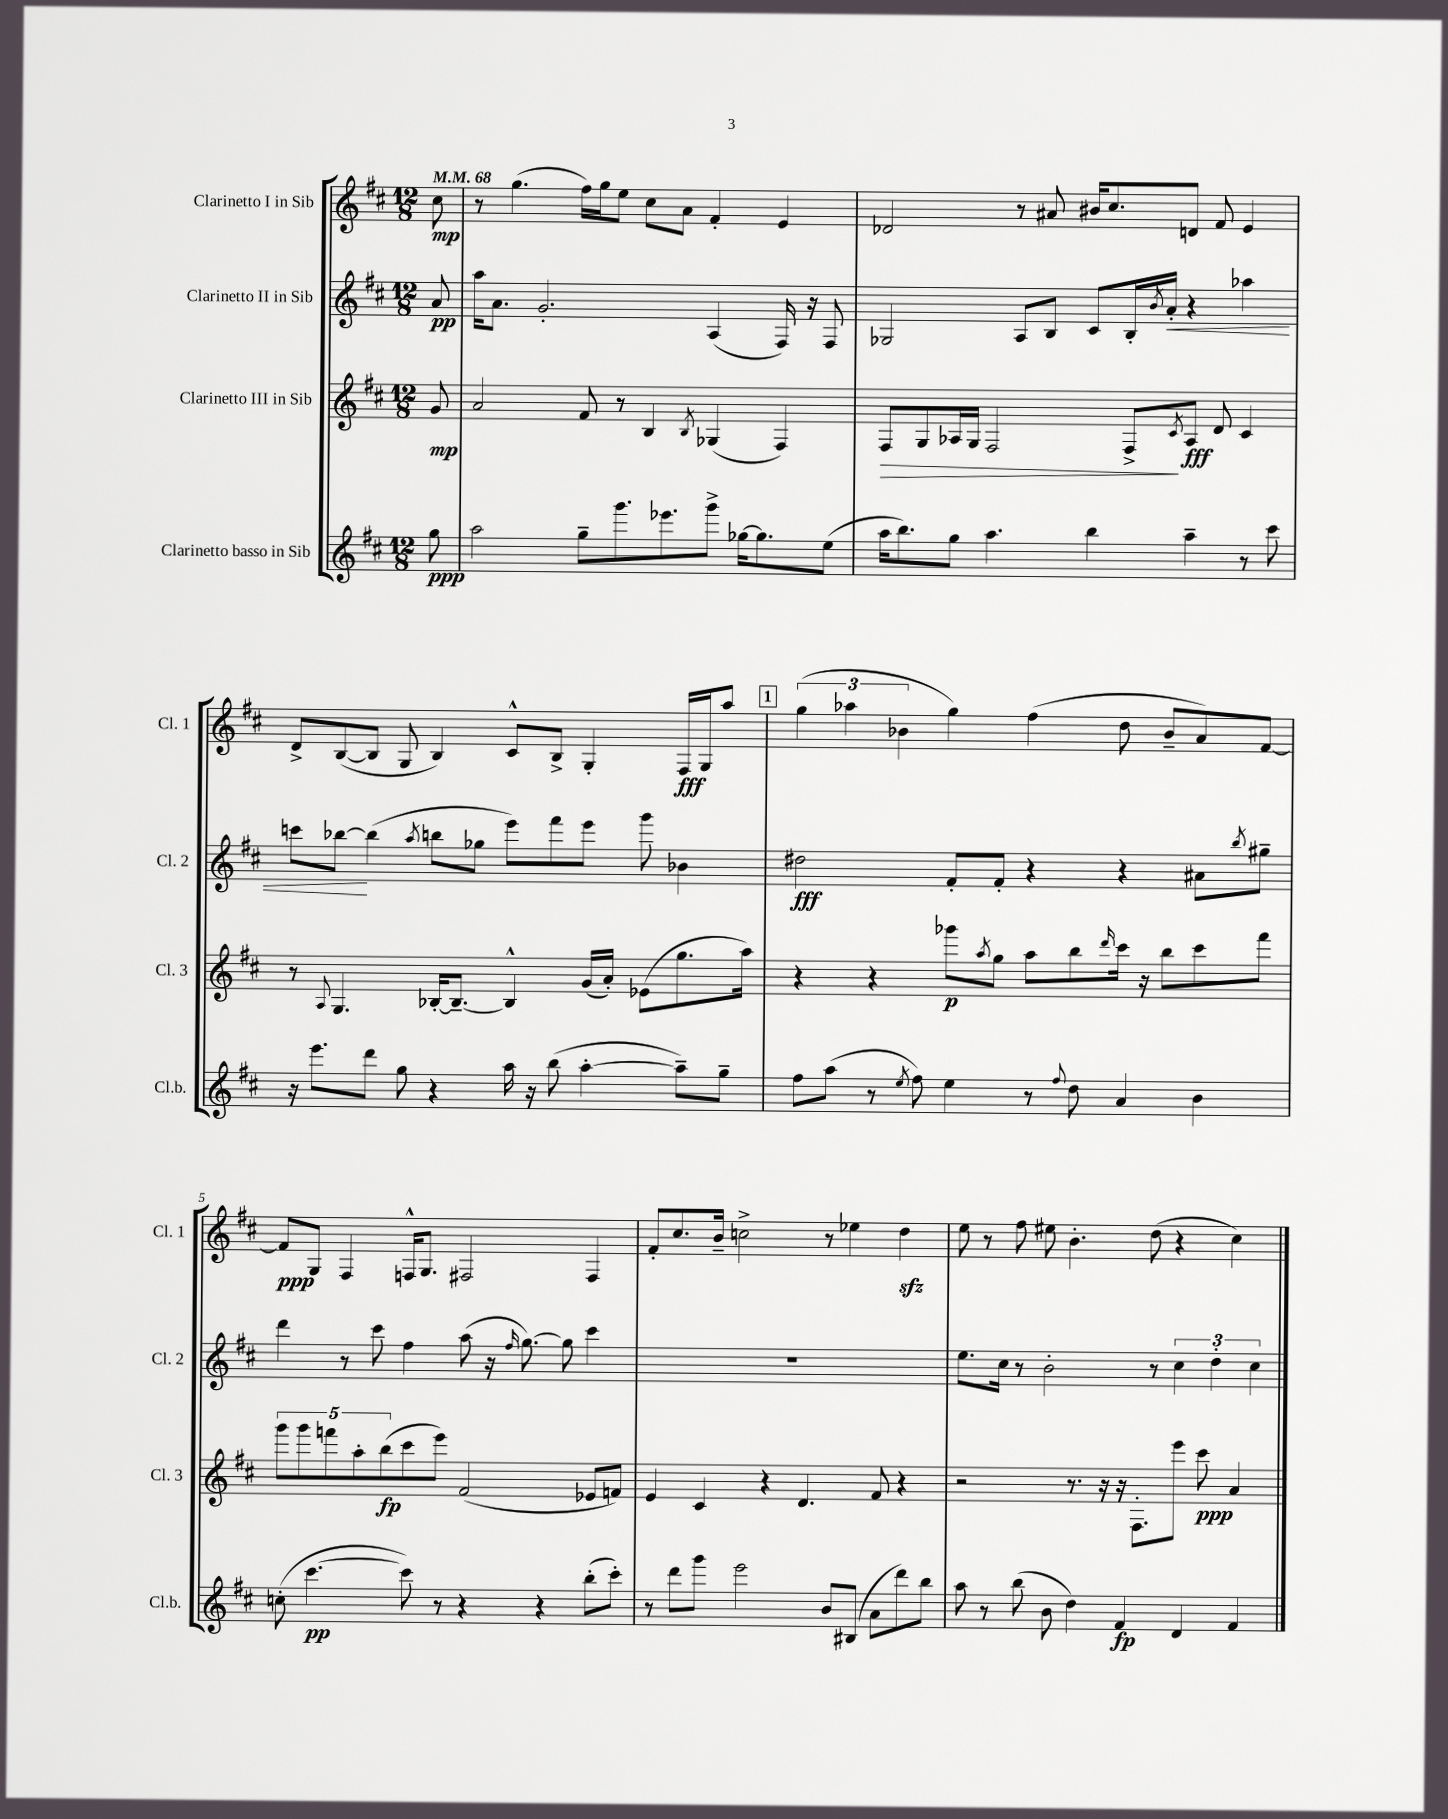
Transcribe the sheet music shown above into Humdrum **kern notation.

**kern	**dynam	**kern	**dynam	**kern	**dynam	**kern	**dynam
*part4	*part4	*part3	*part3	*part2	*part2	*part1	*part1
*staff4	*staff4	*staff3	*staff3	*staff2	*staff2	*staff1	*staff1
*I"Clarinetto basso in Sib	*	*I"Clarinetto III in Sib	*	*I"Clarinetto II in Sib	*	*I"Clarinetto I in Sib	*
*I'Cl.b.	*	*I'Cl. 3	*	*I'Cl. 2	*	*I'Cl. 1	*
*clefG2	*	*clefG2	*	*clefG2	*	*clefG2	*
*k[f#c#]	*	*k[f#c#]	*	*k[f#c#]	*	*k[f#c#]	*
*M12/8	*	*M12/8	*	*M12/8	*	*M12/8	*
*MM68	*	*MM68	*	*MM68	*	*MM68	*
=	=	=	=	=	=	=	=
8gg\	ppp	8g/	mp	8a/	pp	8cc#\	mp
=1	=1	=1	=1	=1	=1	=1	=1
2aa\	.	2a/	.	16aa\KL	.	8r	.
.	.	.	.	8.a\J	.	.	.
.	.	.	.	.	.	(4.gg\	.
.	.	.	.	2.g'/	.	.	.
8gg~\L	.	8f#/	.	.	.	16ff#\LL)	.
.	.	.	.	.	.	16gg\J	.
8.ggg\	.	8r	.	.	.	8ee\J	.
.	.	4B/	.	.	.	8cc#\L	.
8.eee-X\	.	.	.	.	.	.	.
.	.	.	.	.	.	8a\J	.
.	.	8qB/	.	.	.	.	.
8ggg^\J	.	(4G-X/	.	(4A/	.	4f#'/	.
[16gg-X\KL	.	.	.	.	.	.	.
8.gg-\]	.	.	.	.	.	.	.
.	.	4F#/)	.	16F#/)	.	4e/	.
.	.	.	.	16r	.	.	.
(8ee\J	.	.	.	8F#/	.	.	.
=2	=2	=2	=2	=2	=2	=2	=2
!	!	!	!LO:HP:b	!	!	!	!
16aa\KL	.	8F#/L	>	2G-X/	.	2d-X/	.
8.bb\)	.	.	.	.	.	.	.
.	.	8G/	.	.	.	.	.
8gg\J	.	16A-X/L	.	.	.	.	.
.	.	16G/JJ	.	.	.	.	.
4.aa\	.	2F#/	.	.	.	.	.
.	.	.	.	8A/L	.	8r	.
.	.	.	.	8B/J	.	8a#X/	.
4bb\	.	.	.	8c#/L	.	16b#X/KL	.
.	.	.	.	.	.	8.cc#/	.
.	.	8F#^/L	.	16B'/L	.	.	.
.	.	.	.	8qb/	.	.	.
!	!	!	!	!	!LO:HP:b	!	!
.	.	.	.	16a'/JJ	<	.	.
.	.	8qc#/	.	.	.	.	.
4aa~\	.	8A-/J	] fff	4r	.	8dn/J	.
.	.	8d/	.	.	.	8f#/	.
8r	.	4c#/	.	4aa-X\	.	4e/	.
8ccc#\	.	.	.	.	.	.	.
!!LO:LB:g=z
=3	=3	=3	=3	=3	=3	=3	=3
16r	.	8r	.	8cccn\L	.	8d^/L	.
8.eee\L	.	.	.	.	.	.	.
.	.	8qqA/	.	.	.	.	.
.	.	4.G/	.	[8bb-X\J	.	([8B/	.
8ddd\J	.	.	.	(4bb-\]	[	8B/J]	.
8gg\	.	.	.	.	.	8G/	.
.	.	.	.	8qaa/	.	.	.
4r	.	[16B-X'/KL	.	8bbn\L	.	4B/)	.
.	.	8.B-~/J_	.	.	.	.	.
.	.	.	.	8gg-X\J	.	.	.
16aa\	.	4B-^^/]	.	8eee\L)	.	8c#^^/L	.
16r	.	.	.	.	.	.	.
(8bb\	.	.	.	8fff#\	.	8B^/J	.
[4aa'\	.	(16g/LL	.	8eee\J	.	4G'/	.
.	.	16a'/JJ)	.	.	.	.	.
.	.	(8e-X\L	.	8ggg\	.	.	.
8aa~\L])	.	8.gg\	.	4b-X\	.	16F#/LL	fff
.	.	.	.	.	.	16G/J	.
8gg~\J	.	.	.	.	.	8aa/J	.
.	.	16aa\Jk)	.	.	.	.	.
!!LO:REH:place=s1:t=1
=4	=4	=4	=4	=4	=4	=4	=4
8ff#\L	.	4r	.	2dd#X\	fff	(6gg\	.
(8aa\J	.	.	.	.	.	.	.
.	.	.	.	.	.	6aa-X\	.
8r	.	4r	.	.	.	.	.
.	.	.	.	.	.	6b-X\	.
8qee/	.	.	.	.	.	.	.
8ff#\)	.	.	.	.	.	.	.
4ee\	.	8ggg-X\L	p	8f#'/L	.	4gg\)	.
.	.	8qaa/	.	.	.	.	.
.	.	8gg\J	.	8f#'/J	.	.	.
8r	.	8aa\L	.	4r	.	(4ff#\	.
8qqff#/	.	.	.	.	.	.	.
8dd\	.	8bb\	.	.	.	.	.
.	.	16qqddd/	.	.	.	.	.
4a/	.	16ccc#\Jk	.	4r	.	8dd\	.
.	.	16r	.	.	.	.	.
.	.	8bb\L	.	.	.	8b-~/L	.
4b\	.	8ccc#\	.	8a#X\L	.	8a/)	.
.	.	.	.	8qbb/	.	.	.
.	.	8fff#\J	.	8gg#X~\J	.	[8f#/J	.
!!LO:LB:g=z
=5	=5	=5	=5	=5	=5	=5	=5
(8ccn'\	.	10ggg\L	.	4ddd\	.	8f#/L]	ppp
.	.	10ggg\	.	.	.	.	.
[4.ccc#\	pp	.	.	.	.	8G/J	.
.	.	10fffn\	.	.	.	.	.
.	.	.	.	8r	.	4F#/	.
.	.	10aa'\	.	.	.	.	.
.	.	.	.	8ccc#\	.	.	.
.	.	(10bb\	fp	.	.	.	.
8ccc#\])	.	8ccc#\	.	4ff#\	.	16Fn^^/KL	.
.	.	.	.	.	.	8.G/J	.
8r	.	8eee\J)	.	.	.	.	.
4r	.	(2f#/	.	(8aa\	.	2F#X/	.
.	.	.	.	16r	.	.	.
.	.	.	.	16qqff#/	.	.	.
.	.	.	.	[8.gg\)	.	.	.
4r	.	.	.	.	.	.	.
.	.	.	.	8gg\]	.	.	.
(8bb'\L	.	8e-X/L	.	4ccc#\	.	4F#/	.
8ccc#'\J)	.	8fn/J)	.	.	.	.	.
=6	=6	=6	=6	=6	=6	=6	=6
8r	.	4e/	.	1.r	.	8f#'/L	.
8ddd\L	.	.	.	.	.	8.cc#/	.
8ggg\J	.	4c#/	.	.	.	.	.
.	.	.	.	.	.	16b~/Jk	.
2eee\	.	.	.	.	.	2ccn^\	.
.	.	4r	.	.	.	.	.
.	.	4.d/	.	.	.	.	.
8b/L	.	.	.	.	.	8r	.
(8B#X/J	.	.	.	.	.	4ee-X\	.
8a\L	.	8f#/	.	.	.	.	.
8ddd\)	.	4r	.	.	.	4ddzz\	.
8bb\J	.	.	.	.	.	.	.
=7	=7	=7	=7	=7	=7	=7	=7
8aa\	.	2r	.	8.ee\L	.	8ee\	.
8r	.	.	.	.	.	8r	.
.	.	.	.	16cc#\Jk	.	.	.
(8bb\	.	.	.	8r	.	8ff#\	.
8b\	.	.	.	2b'\	.	8ee#X\	.
4dd\)	.	8.r	.	.	.	4.b'\	.
.	.	16r	.	.	.	.	.
4f#/	fp	16r	.	.	.	.	.
.	.	8.F#'\L	.	.	.	.	.
.	.	.	.	8r	.	(8dd\	.
4d/	.	8eee\J	.	6cc#\	.	4r	.
.	.	8ccc#\	ppp	.	.	.	.
.	.	.	.	6dd'\	.	.	.
4f#/	.	4a/	.	.	.	4cc#\)	.
.	.	.	.	6cc#\	.	.	.
==	==	==	==	==	==	==	==
*-	*-	*-	*-	*-	*-	*-	*-
